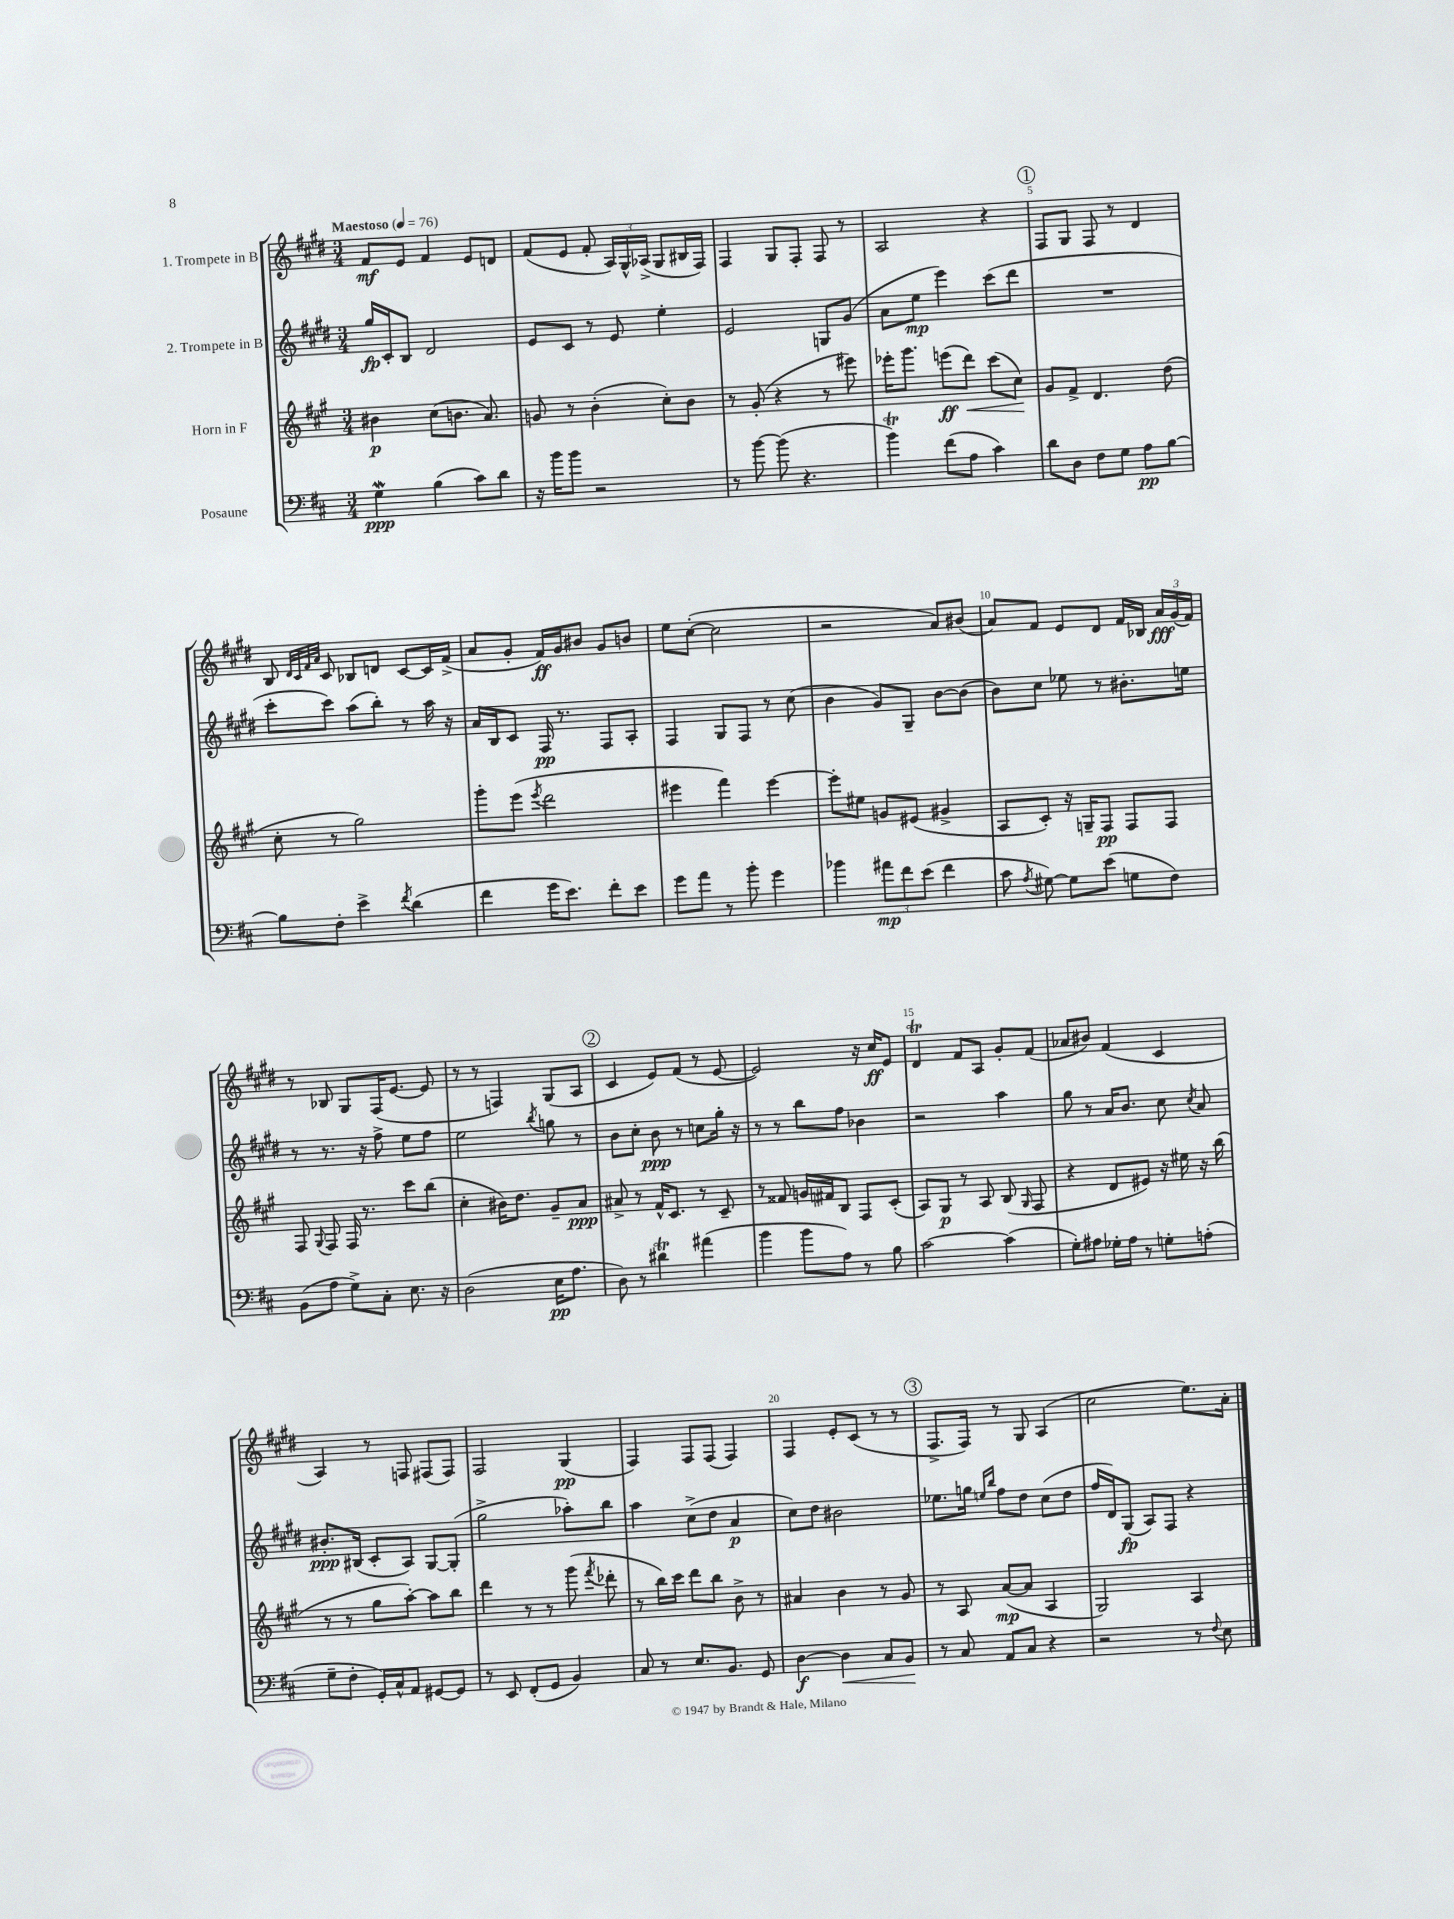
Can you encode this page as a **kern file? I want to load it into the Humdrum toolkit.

**kern	**dynam	**kern	**dynam	**kern	**dynam	**kern	**dynam
*part4	*part4	*part3	*part3	*part2	*part2	*part1	*part1
*staff4	*staff4	*staff3	*staff3	*staff2	*staff2	*staff1	*staff1
*I"Posaune	*	*I"Horn in F	*	*I"2. Trompete in B	*	*I"1. Trompete in B	*
*clefF4	*	*clefG2	*	*clefG2	*	*clefG2	*
*k[f#c#]	*	*k[f#c#g#]	*	*k[f#c#g#d#]	*	*k[f#c#g#d#]	*
*M3/4	*	*M3/4	*	*M3/4	*	*M3/4	*
*MM76	*	*MM76	*	*MM76	*	*MM76	*
=1	=1	=1	=1	=1	=1	=1	=1
!	!	!	!	!	!	!LO:TX:a:B:t=Maestoso	!
4Gw\	ppp	4b#X\	p	16gg#/LL	fp	8f#/L	mf
.	.	.	.	16c#'/J	.	.	.
.	.	.	.	8B/J	.	8e/J	.
(4B\	.	(8cc#\L	.	2d#/	.	4f#/	.
.	.	8.bn\J	.	.	.	.	.
8c#\L)	.	.	.	.	.	8e/L	.
.	.	8.a/)	.	.	.	.	.
8d\J	.	.	.	.	.	8dn/J	.
=2	=2	=2	=2	=2	=2	=2	=2
16r	.	8gn/	.	8e/L	.	(8f#/L	.
16b\KL	.	.	.	.	.	.	.
8b\J	.	8r	.	8c#/J	.	8e/J	.
2r	.	(4b'\	.	8r	.	8f#'/	.
.	.	.	.	8e/	.	24A/LL)	.
.	.	.	.	.	.	24G#^^/	.
.	.	.	.	.	.	(24A-X^/JJ	.
.	.	8cc#'\L)	.	4ee'\	.	8G#/L	.
.	.	8b\J	.	.	.	16B#X/L	.
.	.	.	.	.	.	16F#/JJ)	.
=3	=3	=3	=3	=3	=3	=3	=3
8r	.	8r	.	2e/	.	4F#/	.
[8b\	.	(8g#'/	.	.	.	.	.
(8b\]	.	4r	.	.	.	8G#/L	.
4.r	.	.	.	.	.	8F#'/J	.
.	.	8r	.	8Gn/L	.	8F#/	.
.	.	8eee#X\)	.	(8g#/J	.	8r	.
=4	=4	=4	=4	=4	=4	=4	=4
4bT\)	.	16eee-X'\KL	.	8a\L	.	2A/	.
.	.	8.ggg#\J	.	.	.	.	.
.	.	.	.	8ee\J	mp	.	.
(8f#\L	.	(8eeen\L	ff	4eee\)	.	.	.
!	!	!	!LO:HP:b	!	!	!	!
8A\J	.	8ddd\J)	<	.	.	.	.
4c#\)	.	(8ccc#\L	.	(8ccc#\L	.	4r	.
.	.	8cc#\J)	.	8ddd#\J	.	.	.
.	.	.	[	.	.	.	.
!!LO:REH:place=s1:t=1
=5	=5	=5	=5	=5	=5	=5	=5
8d\L	.	8g#/L	.	2.r	.	8F#/L	.
8D\J	.	8f#^/J	.	.	.	8G#/J	.
8F#\L	.	4.d/	.	.	.	8F#/	.
8G\J	.	.	.	.	.	8r	.
8A\L	pp	.	.	.	.	4d#/	.
[8B\J	.	(8dd\	.	.	.	.	.
!!LO:LB:g=z
=6	=6	=6	=6	=6	=6	=6	=6
8B\L]	.	8cc#'\	.	8ccc#'\L	.	8B/	.
.	.	.	.	.	.	32qqd#/LLL	.
.	.	.	.	.	.	32qqc#/	.
.	.	.	.	.	.	32qqf#/	.
.	.	.	.	.	.	32qqa/JJJ	.
8F#'\J	.	8r	.	8ccc#\J)	.	8c#/	.
4e^\	.	2gg#\)	.	(8aa\L	.	8B-X/L	.
.	.	.	.	8bb'\J)	.	8dn/J	.
8qf#/	.	.	.	.	.	.	.
(4d\	.	.	.	8r	.	[8c#/L	.
.	.	.	.	16aa\	.	16c#/L]	.
.	.	.	.	16r	.	(16f#^/JJ	.
=7	=7	=7	=7	=7	=7	=7	=7
4f#\	.	8ggg#'\L	.	16a/LL	.	8a/L	.
.	.	.	.	16B/J	.	.	.
.	.	(8eee\J	.	8c#/J	.	8g#'/J	.
.	.	8qeee/	.	.	.	.	.
16g\KL	.	2ddd\	.	16F#/	pp	16f#/LL)	ff
8.e\J)	.	.	.	8.r	.	16g#/J	.
.	.	.	.	.	.	8b#X/J	.
8f#'\L	.	.	.	8F#/L	.	8g#/L	.
8e\J	.	.	.	8A'/J	.	8bn/J	.
=8	=8	=8	=8	=8	=8	=8	=8
8g\L	.	4eee#X\	.	4F#/	.	8ee\L	.
8a\J	.	.	.	.	.	([8cc#'\J	.
8r	.	4fff#\)	.	8G#/L	.	2cc#\]	.
8b'\	.	.	.	8F#/J	.	.	.
4g\	.	[4eee#\	.	8r	.	.	.
.	.	.	.	(8cc#\	.	.	.
=9	=9	=9	=9	=9	=9	=9	=9
4b-X\	.	8eee#'\L]	.	4b\	.	2r	.
.	.	8ee#X\J	.	.	.	.	.
12a#X\L	mp	8gn/L	.	8g#/L)	.	.	.
12f#\	.	.	.	.	.	.	.
.	.	(8e#X/J	.	8G#~/J	.	.	.
(12e\J	.	.	.	.	.	.	.
4f#\	.	4g#X^/	.	[8b\L	.	8a/L)	.
.	.	.	.	(8b\J]	.	(8b#X/J	.
=10	=10	=10	=10	=10	=10	=10	=10
8c#\	.	8A/L	.	8b\L)	.	8a/L)	.
8qA/	.	.	.	.	.	.	.
[8G#X\)	.	8c#'/J)	.	8cc#\J	.	8f#/J	.
8G#\L]	.	16r	.	8ee-X\	.	8e/L	.
.	.	16Gn~/KL	.	.	.	.	.
(8e\J	.	8F#/J	pp	8r	.	8d#/J	.
8Gn\L	.	8F#/L	.	8.b#X'\L	.	16f#/LL	.
.	.	.	.	.	.	16B-X/JJ	.
8F#\J)	.	8F#/J	.	.	.	24a/LL	fff
.	.	.	.	.	.	(24g#/	.
.	.	.	.	16een\Jk	.	.	.
.	.	.	.	.	.	24f#/JJ)	.
!!LO:LB:g=z
=11	=11	=11	=11	=11	=11	=11	=11
(8BB\L	.	8F#/	.	8r	.	8r	.
.	.	8qqG#/	.	.	.	.	.
8A\J	.	8F#/	.	8.r	.	8B-X/	.
8G^\L)	.	16F#/	.	.	.	8G#/L	.
.	.	8.r	.	16r	.	.	.
8C#'\J	.	.	.	8ff#^\	.	(16F#/K	.
.	.	.	.	.	.	[8.e/J	.
8.E\	.	8ccc#\L	.	8ee\L	.	.	.
.	.	(8bb\J	.	8ff#\J	.	8e/]	.
16r	.	.	.	.	.	.	.
=12	=12	=12	=12	=12	=12	=12	=12
(2D\	.	4cc#'\	.	2ee\	.	8r	.
.	.	.	.	.	.	8r	.
.	.	16b#X\KL)	.	.	.	4Fn/)	.
.	.	8.dd\J	.	.	.	.	.
.	.	.	.	8qbb/	.	.	.
16E\KL	pp	8g#~/L	.	8ggn\	.	(8G#/L	.
8.A\J	.	.	.	.	.	.	.
.	.	8a/J	ppp	8r	.	8A/J	.
!!LO:REH:place=s1:t=2
=13	=13	=13	=13	=13	=13	=13	=13
8D\)	.	8a#X^/	.	8b\L	.	4c#/	.
8r	.	8r	.	8cc#'\J	.	.	.
4d#Xt\	.	16f#^^/KL	.	8b\	ppp	8e/L)	.
.	.	8.c#/J	.	.	.	.	.
.	.	.	.	8r	.	(8f#/J	.
(4a#X\	.	8r	.	8ccn\L	.	8r	.
.	.	8c#~/	.	16gg#'\Jk	.	[8e/	.
.	.	.	.	16r	.	.	.
=14	=14	=14	=14	=14	=14	=14	=14
4b\	.	8r	.	8r	.	2e/])	.
.	.	8f##X/	.	8r	.	.	.
8b\L	.	16gn/LL	.	8bb\L	.	.	.
.	.	16f#X/J	.	.	.	.	.
8A\J)	.	8B/J	.	8ff#\J	.	.	.
8r	.	8F#/L	.	4b-X\	.	16r	.
.	.	.	.	.	.	16cc#/KL	ff
8B\	.	(8c#'/J	.	.	.	8e/J	.
=15	=15	=15	=15	=15	=15	=15	=15
[2c#\	.	8A/L)	.	2r	.	4d#t/	.
.	.	8G#/J	p	.	.	.	.
.	.	8r	.	.	.	8f#/L	.
.	.	8A/	.	.	.	8A/J	.
(4c#\]	.	(8B/	.	4aa\	.	8g#'/L	.
.	.	16qqG#/	.	.	.	.	.
.	.	8F#/	.	.	.	(8f#/J	.
=16	=16	=16	=16	=16	=16	=16	=16
8G'\L)	.	4r	.	8gg#\	.	8a-X/L	.
8A#X\J	.	.	.	8r	.	8b#X/J)	.
16G-X'\LL	.	8d/L	.	16a/KL	.	(4f#/	.
16A#\JJ	.	.	.	8.b/J	.	.	.
8r	.	8e#X/J)	.	.	.	.	.
8Gn'\L	.	16r	.	8cc#\	.	4c#/	.
.	.	16ee#X\	.	.	.	.	.
.	.	.	.	8qcc#/	.	.	.
(8An'\J	.	16r	.	8a/	.	.	.
.	.	(16bb\	.	.	.	.	.
!!LO:LB:g=z
=17	=17	=17	=17	=17	=17	=17	=17
8G~\L	.	8r	.	8.b#X'/L	ppp	4A/)	.
8F#'\J	.	8r	.	.	.	.	.
.	.	.	.	(16B#X/Jk	.	.	.
16GG'/LL)	.	8gg#\L	.	8c#'/L	.	8r	.
16C#^^/J	.	.	.	.	.	.	.
8AA/J	.	[8aa'\J)	.	8A/J)	.	8Fn/	.
[8GG#X/L	.	8aa\L]	.	[8G#/L	.	(8F#X/L	.
8GG#/J]	.	8bb\J	.	(8G#'/J]	.	8F#/J)	.
=18	=18	=18	=18	=18	=18	=18	=18
8r	.	4ddd\	.	2gg#^\	.	2F#/	.
8EE/	.	.	.	.	.	.	.
(8FF#'/L	.	8r	.	.	.	.	.
8GG/J	.	8r	.	.	.	.	.
4BB/)	.	(8ggg#\	.	8aa-X'\L)	.	(4G#/	pp
.	.	8qfff#/	.	.	.	.	.
.	.	8ddd-X'\	.	8bb\J	.	.	.
=19	=19	=19	=19	=19	=19	=19	=19
8C#/	.	8r	.	4aa\	.	4F#/)	.
8r	.	16bb\LL)	.	.	.	.	.
.	.	16ccc#\JJ	.	.	.	.	.
8.E/L	.	8ddd\L	.	(8cc#^\L	.	8F#/L	.
.	.	8bb\J	.	8dd#\J	.	(8F#/J	.
8.BB/J	.	.	.	.	.	.	.
.	.	8b^\	.	4a/	p	4F#/)	.
8GG/	.	8r	.	.	.	.	.
=20	=20	=20	=20	=20	=20	=20	=20
[4D\	f	4a#X/	.	8cc#\L)	.	4F#/	.
.	.	.	.	8dd#\J	.	.	.
!	!LO:HP:b	!	!	!	!	!	!
4D\]	<	4b\	.	2b#X\	.	8e'/L	.
.	.	.	.	.	.	(8c#/J	.
8C#/L	.	8r	.	.	.	8r	.
8BB/J	.	8g#/	.	.	.	8r	.
.	[	.	.	.	.	.	.
!!LO:REH:place=s1:t=3
=21	=21	=21	=21	=21	=21	=21	=21
8r	.	8r	.	8.ee-X\L	.	8.F#^/L	.
8C#/	.	8A/	.	.	.	.	.
.	.	.	.	16ggn\Jk	.	16F#/Jk)	.
.	.	.	.	16qqeen/LL	.	.	.
.	.	.	.	16qqbb/JJ	.	.	.
8AA/L	.	([8a/L	mp	8ff#\L	.	8r	.
8C#/J	.	8a/J]	.	8dd#\J	.	8G#/	.
4r	.	4A/	.	(8cc#\L	.	(4A/	.
.	.	.	.	8dd#\J	.	.	.
=22	=22	=22	=22	=22	=22	=22	=22
2r	.	2G#/)	.	16ff#/LL	.	2cc#\	.
.	.	.	.	16d#/J)	.	.	.
.	.	.	.	(8G#/J	fp	.	.
.	.	.	.	8A/L)	.	.	.
.	.	.	.	8F#/J	.	.	.
8r	.	4A/	.	4r	.	8.ee\L)	.
8qqF#/	.	.	.	.	.	.	.
8E\	.	.	.	.	.	.	.
.	.	.	.	.	.	16a'\Jk	.
==	==	==	==	==	==	==	==
*-	*-	*-	*-	*-	*-	*-	*-
